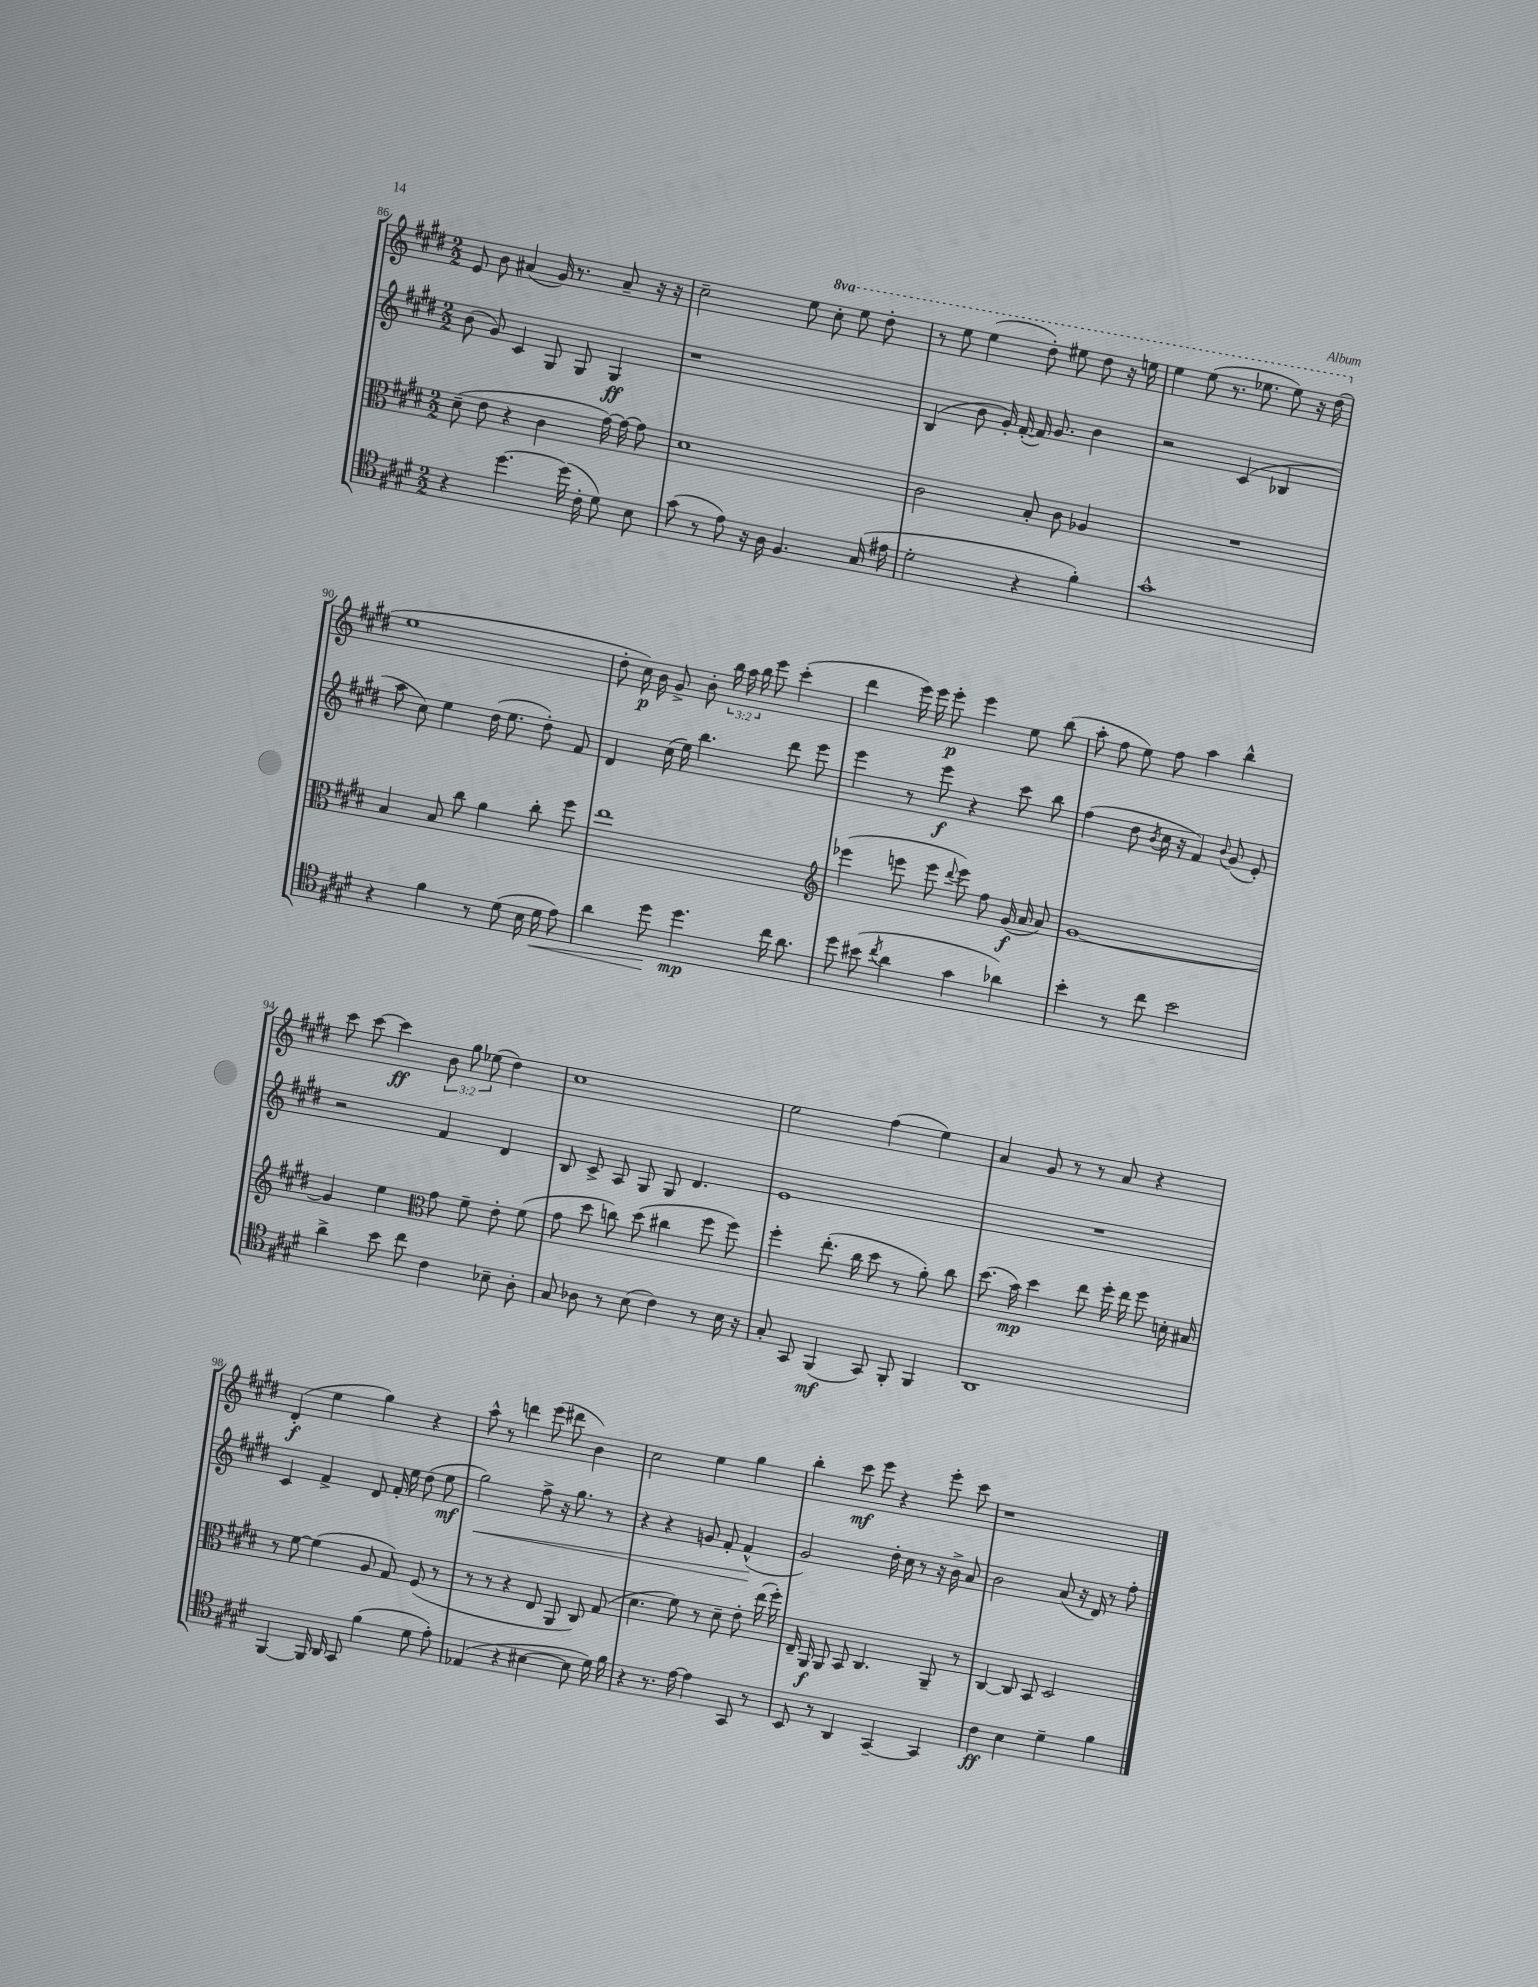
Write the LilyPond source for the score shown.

<<
\new StaffGroup <<
\new Staff = "s0" {
    \clef treble \key e \major \numericTimeSignature \time 2/2 \override Staff.TupletNumber.text = #tuplet-number::calc-fraction-text \set Staff.ottavationMarkups = #ottavation-simple-ordinals
    \autoBeamOff e'8 b'8 ais'4( gis'16) r8. ais'8-- r16 r16 |
    cis''2-- e''8 \ottava #1 cis'''8-. e'''8 dis'''8-. |
    r8 e'''8 e'''4( dis'''8-.) eis'''8 dis'''8 r16 e'''16 |
    e'''4 e'''8( r8. ees'''8. ees'''8) r16 dis'''16( \ottava #0 |
    e''1 |
    dis''8-. cis''16\p) b'16 gis'8-> b'8-. \tuplet 3/2 { b''16 a''16 b''16 } e'''8 cis'''4-.( |
    dis'''4 e'''16) e'''16 e'''8-.\p e'''4 e''8 b''8( |
    a''8-. fis''8 e''8) fis''8 a''4 b''4-^ |
    cis'''8 cis'''8~ cis'''4\ff \tuplet 3/2 { b'8 gis''8 ees''8( } dis''4) |
    cis''1 |
    e''2 fis''4( e''4) |
    a'4 gis'8 r8 r8 a'8 r4 |
    dis'4-.\f( e''4 gis''4) r4 |
    a''8-^ r8 d'''4 e'''8( dis'''8 b'4) |
    cis''2 e''4 gis''4 |
    b''4-. cis'''8\mf e'''8 r4 e'''8-. cis'''8 |
    r1 \bar "|." |
}
\new Staff = "s1" {
    \clef treble \key e \major \numericTimeSignature \time 2/2
    \autoBeamOff b'8( gis'8) cis'4 gis8 gis8 gis4\ff |
    r1 |
    b4( b'8 gis'16-.) fis'16~-.( fis'16) gis'8. b'4 |
    r2 cis'4( bes4 |
    a''8 cis''8) e''4 dis''16( e''8. dis''8-.) fis'8 |
    dis'4 cis''16( e''16) b''4. dis'''8 e'''8 |
    e'''4 r8 e'''8\f r4 cis'''8 b''8 |
    fis''4( dis''8 \acciaccatura { b'8 } cis''16 r16 fis'4) \appoggiatura { b'8 } gis'8( e'8-.) |
    r2 fis'4 dis'4 |
    b8 cis'8-> a8 gis8 gis8 dis'4. |
    e'1 |
    R1 |
    cis'4 fis'4-> dis'8 fis'16-. e''16 dis''8( e''8\mf |
    gis''2\<) fis''8-> r16 gis''8. r8 |
    r4 r4 g'8 fis'8-. fis'4-^\!( |
    gis'2) dis''16-. cis''16 r8 r16 b'16-> a'8 |
    b'2 a'8( r16 dis'16) r8 fis''8-. \bar "|." |
}
\new Staff = "s2" {
    \clef alto \key e \major \numericTimeSignature \time 2/2
    \autoBeamOff dis'8--( e'8 r4 cis'4 gis'16~) gis'16~ gis'8 |
    dis'1 |
    cis'2 b8-. cis'8 aes4 |
    R1 |
    b4 b8 cis''8 a'4 cis''8-. fis''8 |
    e''1 |
    \clef treble ees'''4( e'''8 e'''8 \appoggiatura { dis'''8 } e'''8) fis''8 gis'16\f( a'16 a'8) |
    gis'1~ |
    gis'4 e''4 \clef alto gis'8 fis'8-- e'8-. fis'8( |
    gis'8 dis''8 c''8) dis''8( cis''4 fis''8 fis''8) |
    fis''4-. e''8.-.( cis''16 dis''8 r8 a'8-.) cis''8 |
    dis''8.( b'16\mp) dis''4 e''8 fis''16-. e''16 fis''8 d'16-. bis16 |
    r8 fis'8~ fis'4( a8 gis8) fis8( r8 |
    r8 r8 r4 e8 a,8 cis8) gis8( |
    dis'4. fis'8) r8 dis'8-- e'8-. e''16( fis''16-.) |
    e16-- a,16\f a,8 b,8 cis4. a,8-- r8 |
    cis4~ cis8 b,8 dis2 \bar "|." |
}
\new Staff = "s3" {
    \clef tenor \key e \major \numericTimeSignature \time 2/2
    \autoBeamOff r4 dis''4.~ dis''16( cis'16-. dis'8) b8 |
    gis'8( r8 e'8) r16 a16 fis4. gis16( eis'16 |
    dis'2-. r4 fis'4-.) |
    gis'1-^ |
    r4 fis'4 r8 dis'8( b16 dis'16\< e'8) |
    a'4 dis''8\! dis''4.\mp cis''16 a'8. |
    dis''8 bis'8( \acciaccatura { cis''8 } a'4 gis'4 aes'4) |
    b'4-. r8 cis''8 b'2 |
    a'4-> b'8 cis''8 cis'4 bes8-- a8-. |
    gis8 aes8 r8 b8( cis'4) r8 b16 r16 |
    gis8-. gis,8 fis,4\mf( gis,8) fis,8-. fis,4 |
    a,1 |
    fis,4~ fis,16 a,16 gis,8 fis'4( dis'8 e'8-.) |
    ees4( r4 bis4~ bis8 dis'16) fis'16 |
    r4 r8. e'16~ e'4 gis,8 r8 |
    b,8 r8 a,4 gis,4~-- gis,4 |
    cis'4\ff b4 dis'4-- fis'4 \bar "|." |
}
>>
>>
\layout { \context { \Score currentBarNumber = #86 } }
